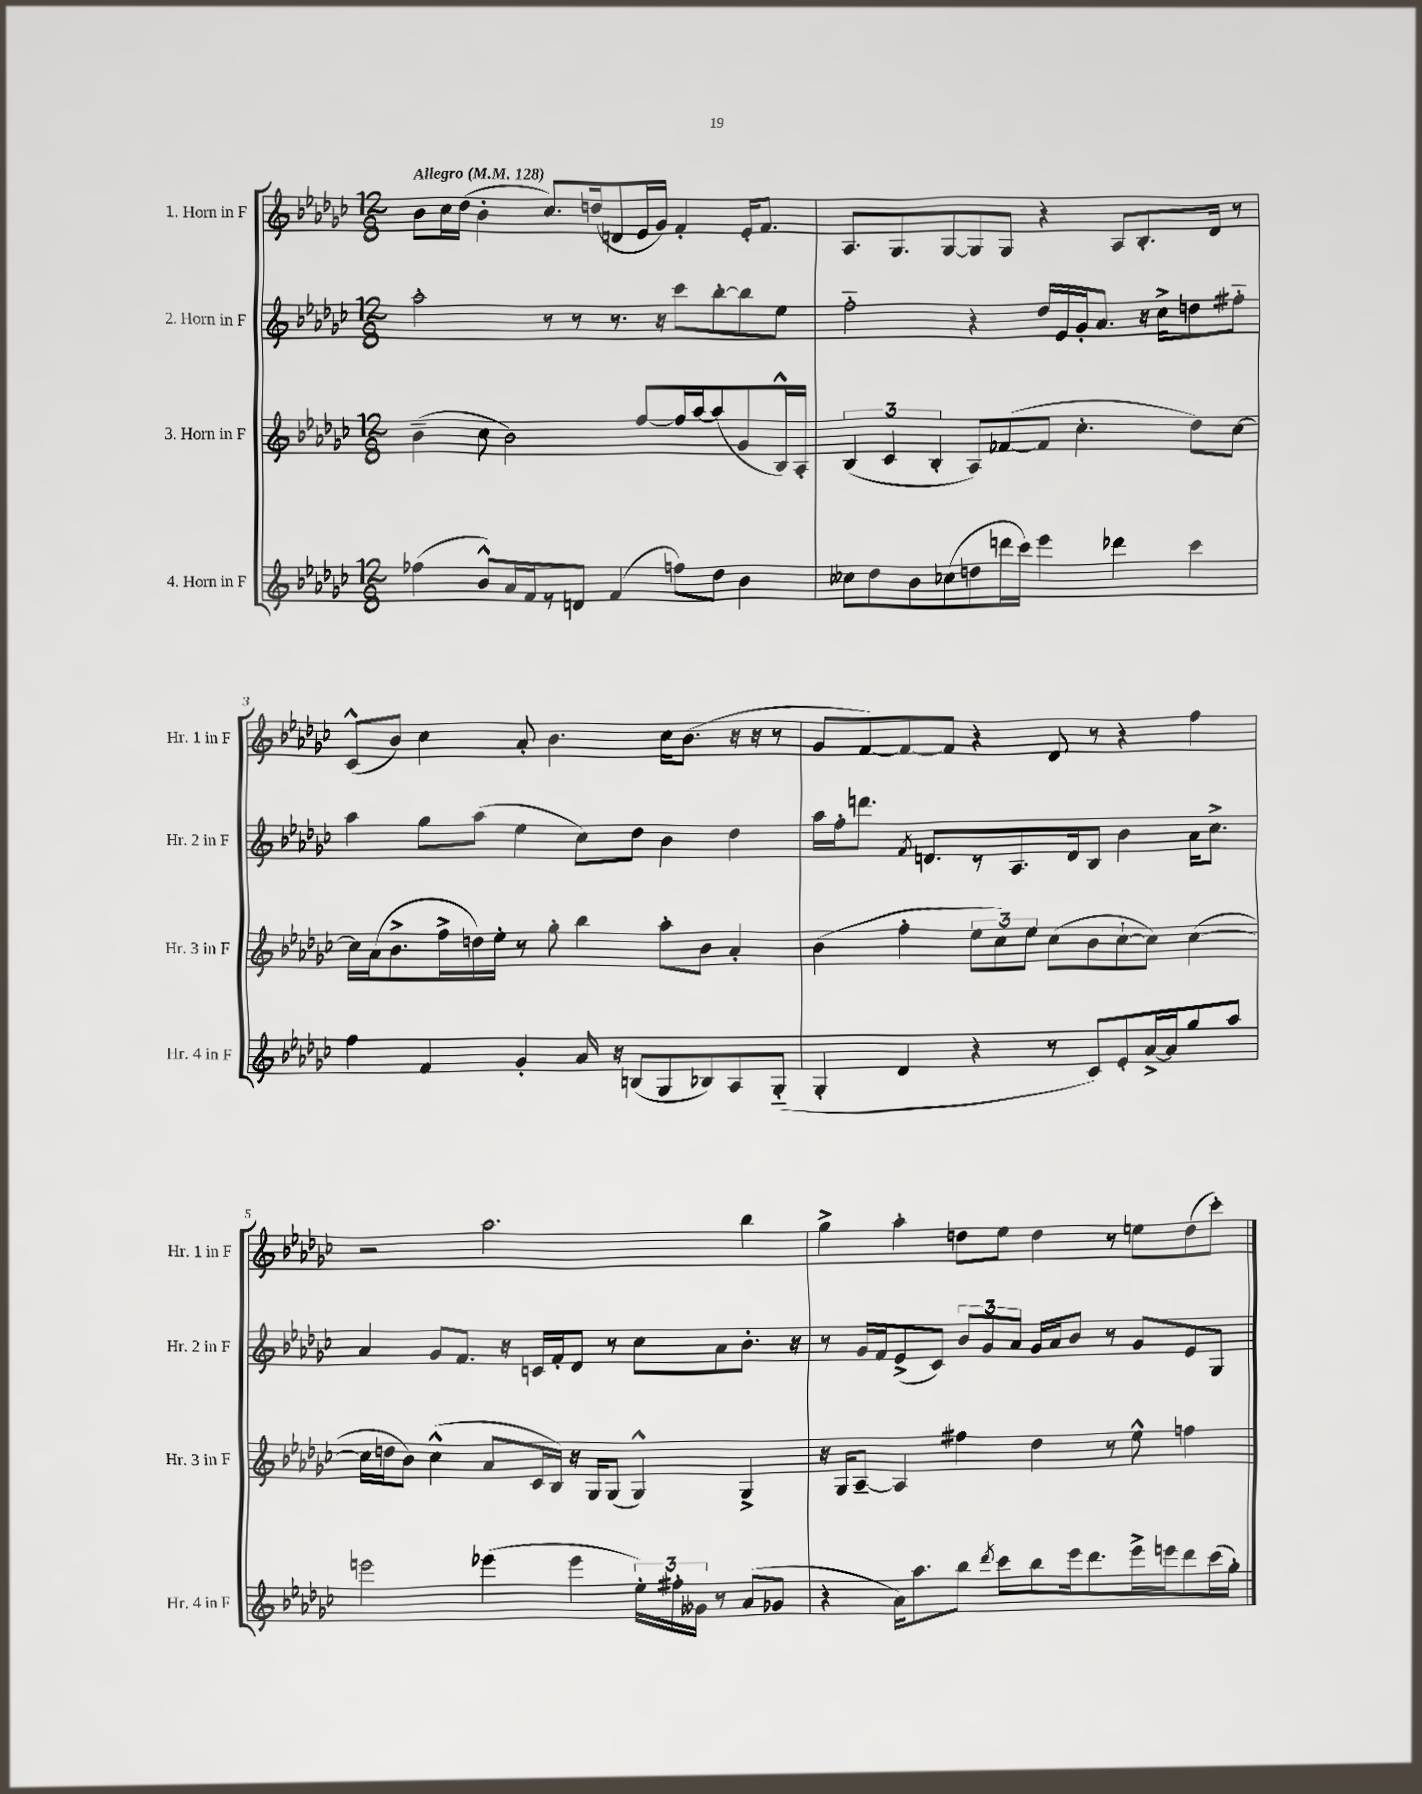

**kern	**kern	**kern	**kern
*staff4	*staff3	*staff2	*staff1
*clefG2	*clefG2	*clefG2	*clefG2
*k[b-e-a-d-g-c-]	*k[b-e-a-d-g-c-]	*k[b-e-a-d-g-c-]	*k[b-e-a-d-g-c-]
*M12/8	*M12/8	*M12/8	*M12/8
*MM128	*MM128	*MM128	*MM128
(4ff-\	(4b-~\	2aa-'\	8b-\L
.	.	.	16cc-\L
.	.	.	(16dd-\JJ
8b-^^/L)	8cc-\	.	4b-'\
16a-/L	2b-\)	.	.
16f/J	.	.	.
8r	.	8r	8.cc-/L)
8d/J	.	8r	.
.	.	.	(16dd/k
(4f/	.	8.r	8d/
.	[8ff/L	.	16e-/L
.	.	16r	16g-/JJ)
8ff\L)	16ff/]L	8ccc-\L	4f'/
.	[16aa-/J	.	.
8dd-\J	(8aa-/]	[8bb-'\	.
4b-\	8g-/	8bb-\]	16e-'/LK
.	.	.	8.f/J
.	16B-^^/L)	8ee-\J	.
.	16A-'/JJ	.	.
=	=	=	=
8cc--\L	(6B-/	2ff'~\	8.A-/L
8dd-\	.	.	.
.	6c-/	.	.
.	.	.	8.G-/
8b-\	.	.	.
.	6B-'/	.	.
(8cc-\	.	.	[8G-/
8dd\	8A-/L)	4r	8G-/]
16ddd\L	([8f-/	.	8G-/J
16ccc-\JJ)	.	.	.
4eee-\	8f-/]J	16dd-/LL	4r
.	.	16e-/	.
.	4.cc-'\	16g-'/J	.
.	.	8.a-/J	.
4ddd-\	.	.	8A-/L
.	.	16r	8.B-'/
.	.	16cc-^\LK	.
4ccc-\	8dd-\L)	8dd\	.
.	.	.	16d-/Jk
.	[8cc-\J	8ff#'~\J	8r
=	=	=	=
4ff\	16cc-\]LL	4aa-\	(8c-^^/L
.	(16a-\J	.	.
.	8.b-^\	.	8b-/J)
4f/	.	8gg-\L	4cc-\
.	16ff^\L	.	.
.	16dd\)	(8aa-\J	.
.	16ee-'\JJ	.	.
4g-'/	8r	4ee-\	8a-'/
.	8gg-'\	.	4.b-\
16a-/	4bb-\	8cc-\L)	.
16r	.	.	.
(8B/L	.	8dd-\J	.
8G-/	8aa-'\L	4b-\	16cc-\LK
.	.	.	(8.b-\J
8B-/)	8b-\J	.	.
8A-/	4a-'/	4dd-\	16r
.	.	.	16r
(8G-'~/J	.	.	8r
=	=	=	=
4G-'/	(4b-\	16aa-\LL	8g-/L
.	.	16ff'\J	.
.	.	8.ddd\J	[8f/)
4d-/	4ff'\	.	8f/_
.	.	8qf/	.
.	.	8.d/L	.
.	.	.	8f/]J
4r	12ee-\L	8r	4r
.	12cc-\)	.	.
.	.	8.A-/	.
.	12ee-\J	.	.
8r	(8cc-\L	.	8d-/
.	.	16d/k	.
8c-/L)	8b-\	8B-/J	8r
8e-'/	[8cc-`\	4b-\	4r
[16a-^/L	8cc-\]J)	.	.
16a-/]J	.	.	.
8gg-/	([4cc-\	16a-\LK	4ff\
.	.	8.cc-^\J	.
8aa-/J	.	.	.
=	=	=	=
2eee\	16cc-\]LL	4a-/	2r
.	16dd\J	.	.
.	8b-\J)	.	.
.	(4cc-^^\	8g-/L	.
.	.	8.f/J	.
(4eee-\	8a-/L	.	2.aa-\
.	.	16r	.
.	16c-/L	16c/LL	.
.	16B-/JJ)	16f'/J	.
4eee-\	16r	8d-/J	.
.	16G-/LK	.	.
.	(8G-/J	8r	.
24ee-'\LL)	4G-^^/)	8cc-\L	.
24ff#'\	.	.	.
24g--\JJ	.	.	.
8r	.	8a-\	.
(8a-/L	4G-^/	8.b-'\J	4bb-\
8g-/J	.	.	.
.	.	16r	.
=	=	=	=
4r	16r	8r	4gg-^\
.	16G-/LK	.	.
.	[8A-~/J	16g-/LL	.
.	.	16f/J	.
16a-\LK)	4A-/]	(8e-^/	4aa-'\
8.aa-\	.	.	.
.	.	8c-/J)	.
8bb-\J	4ff#\	12b-/L	8dd\L
.	.	12g-/	.
8qddd-/	.	.	.
8ccc-\L	.	.	8ee-\J
.	.	12a-/J	.
8bb-\	4dd-\	16g-/LL	4dd\
.	.	16a-/J	.
16eee-\k	.	8b-/J	.
8.ddd-\	.	.	.
.	8r	8r	8r
16eee-^\L	8ee-^^\	8g-/L	8ee\L
16eee\J	.	.	.
8ddd-\	4ff\	8e-/	(8dd\
(16ccc-\L	.	8G-/J	8ccc-'\J)
16gg-'\JJ)	.	.	.
==	==	==	==
*-	*-	*-	*-
